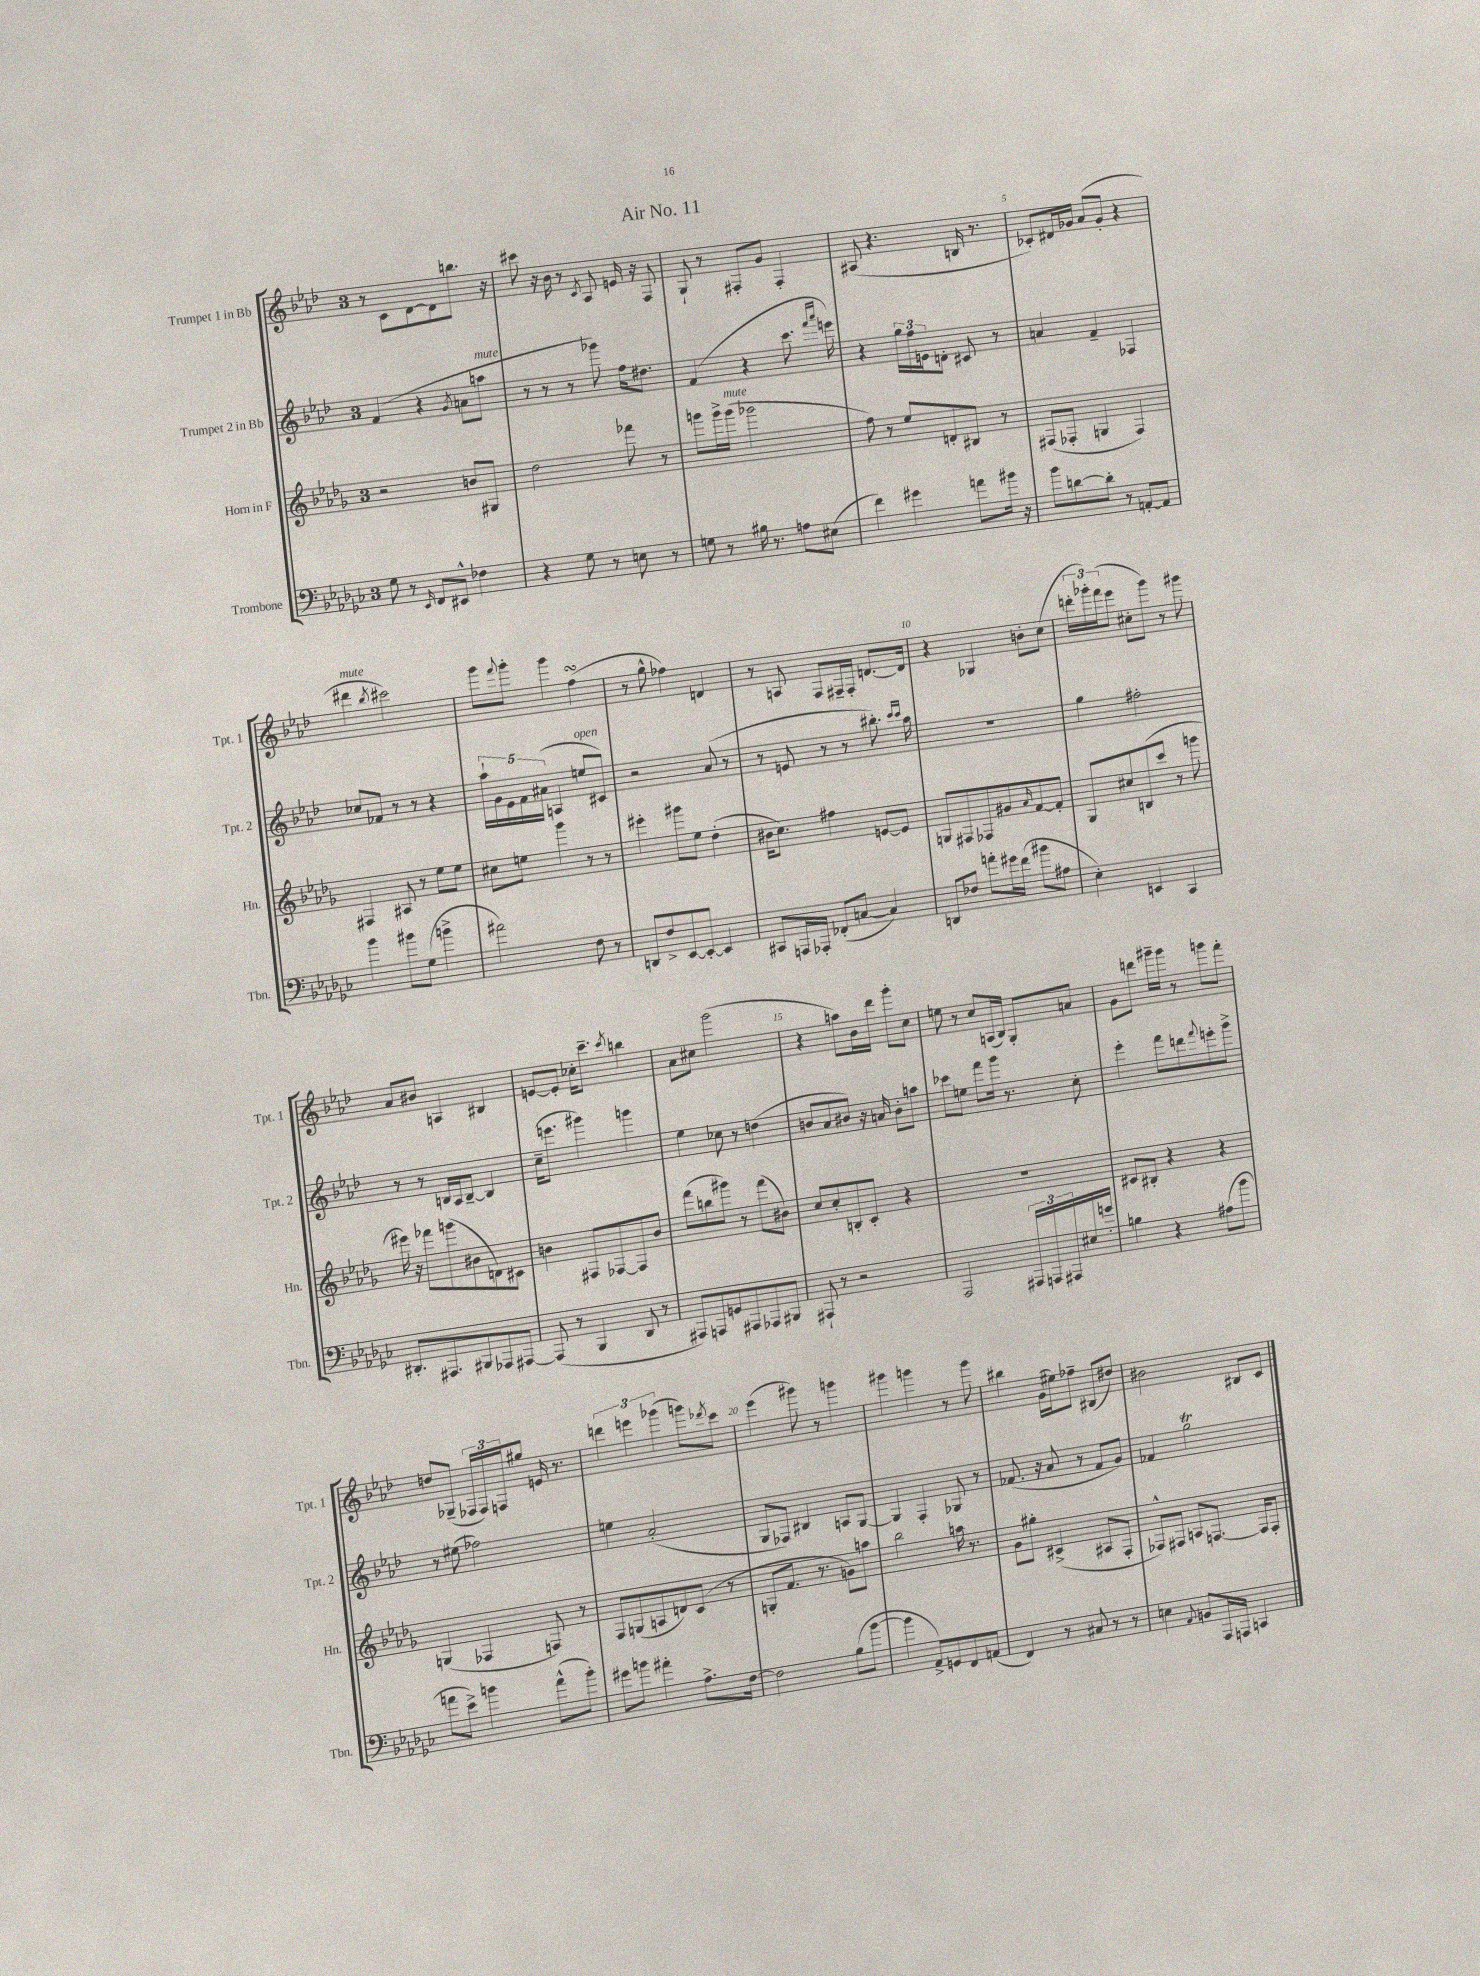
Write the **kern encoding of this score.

**kern	**kern	**kern	**kern
*part4	*part3	*part2	*part1
*staff4	*staff3	*staff2	*staff1
*I"Trombone	*I"Horn in F	*I"Trumpet 2 in Bb	*I"Trumpet 1 in Bb
*I'Tbn.	*I'Hn.	*I'Tpt. 2	*I'Tpt. 1
*clefF4	*clefG2	*clefG2	*clefG2
*k[b-e-a-d-g-c-]	*k[b-e-a-d-g-]	*k[b-e-a-d-]	*k[b-e-a-d-]
*M3/4	*M3/4	*M3/4	*M3/4
=1	=1	=1	=1
8G-\	2r	(4f/	8r
8r	.	.	8c\L
16qqEE-/	.	.	.
8FF/L	.	4r	[8d-\
8EE#X^^/J	.	.	8d-\]
.	.	8qg/	.
4F-X\	8bn/L	8an\L	8.bbn\J
!	!	!LO:TX:a:i:t=mute	!
.	8G#X/J	8aan\J	.
.	.	.	16r
=2	=2	=2	=2
4r	2dd-\	8r	8ccc#X\
.	.	8r	16r
.	.	.	16b-\
8G-\	.	8r	8r
.	.	.	8qc/
8r	.	8ggg-X\)	8A-/
8En\	8fff-X\	16ff\KL	16en/
.	.	8.dd#X\J	16r
8r	8r	.	8F/
=3	=3	=3	=3
8Gn\	8gggn\L	(4f/	8G`/
8r	16ggg^\L	.	8r
!	!LO:TX:a:i:t=mute	!	!
.	(16ggg\JJ	.	.
16B#X\	2ggg-X\	4r	8F#X'/L
8.r	.	.	.
.	.	.	8g/J
8An\L	.	8.ccc\	4F#'/
(8E#X\J	.	.	.
.	.	16qqfff/LL	.
.	.	16qqaaa-/JJ	.
.	.	16eeen\)	.
=4	=4	=4	=4
4f\)	8ff\)	4r	(8A#X/
.	8r	.	4.r
4g#X\	8ee-/L	24gg\LL	.
.	.	24ff\	.
.	.	24en\J	.
.	8dn'/	8dn'\J	.
8an\L	8B#X/J	8c#X/	16Bn/
.	.	.	8.r
16b#X\Jk	8r	8r	.
16r	.	.	.
=5	=5	=5	=5
8b-\L	(8F#X/L	4an/	8c-X'/L)
[8dn\	8F-X'/J	.	16d#X/L
.	.	.	16g-X/JJ
8d'\J]	4Gn/	4f~/	(8a-/L
8r	.	.	8g-'/J
[8AAn'/L	4F-/)	4F-X/	4r
8AA/J]	.	.	.
!!LO:LB:g=z
=6	=6	=6	=6
!	!	!	!LO:TX:a:i:t=mute
4b-\	4F#X/	8cc-X/L	4ddd#X\
.	.	8f-X/J	.
.	.	.	8qbb-/
8b#X\L	8A#X/	8r	2ccc#X\)
(8G-\J	8r	8r	.
4bn^\	8ee-\L	4r	.
.	8ee-\J	.	.
=7	=7	=7	=7
2a#X\)	8cc#X\L	20aa-`\LL	8ggg\L
.	.	20g\	.
.	.	20e-\	.
.	.	.	8qqfff/
.	8een\J	.	8ggg'\J
.	.	20f\	.
.	.	(20a#X\JJ	.
.	4ggg-\	4An/	4ggg\
!	!	!LO:TX:a:i:t=open	!
8F\	8r	8een/L	(4ffsSSS\
8r	8r	8c#X/J)	.
=8	=8	=8	=8
8DDn/L	4eee#X'\	2r	8r
8F^/	.	.	8gg^^\
[8EE-/	8ggg#X\L	.	4ff-X\)
8EE-'/J_	8ee-\J	.	.
4EE-/]	(4dd-'\	(8a-/	4dn/
.	.	8r	.
=9	=9	=9	=9
8CC#X/L	16b#X\KL	8r	8r
.	8.cc\J)	.	.
16AAAn/L	.	8en/	8An/
16AAA-X'/JJ	.	.	.
(8FF-X'/L	4ff#X\	8r	8F/L
[8Cn/J	.	8r	16F#X~/L
.	.	.	16F#'/JJ
4C/])	[8en/L	8.bb#X'\)	[8.dn/L
.	8e/J]	.	.
.	.	16qqccc/LL	.
.	.	16qqccc/JJ	.
.	.	16aa-\	16d/Jk]
=10	=10	=10	=10
8DDn/L	8Gn/L	2.r	4r
8F-X/J	8F#X/	.	.
8an'\L	8F-X/	.	4G-X/
16g#X\L	8g#X/	.	.
(16f\JJ	.	.	.
.	16qqa-/	.	.
8b#X\L	[8f/	.	8bn'\L
8A#X\J	8f'/J]	.	(8cc\J
=11	=11	=11	=11
4E-'\)	8G-/L	4gg\	24dddn'\LL
.	.	.	24ggg-X'\)
.	.	.	(24fff\J
.	8cc#X/	.	8eee-\J
4EEn/	(8Bn/	2ff#X'\	8cc#X'\L
.	8ccc/J	.	8ggg-\J)
4CC-/	8r	.	8r
.	8gggn\	.	8ggg#X\
!!LO:LB:g=z
=12	=12	=12	=12
8.DD#X'/L	16eee#X\)	8r	8a-/L
.	16r	.	.
.	8fff-X\L	8r	8b#X/J
8.AAA#X/	.	.	.
.	(8gggn\	16Bn/LL	4An/
.	.	16A-/J	.
8BBB#X/	8b#X\	[8B~/J	.
8AAA-X/	8dn\)	4B/]	4B#X/
[8AAA#X/J	8c#X\J	.	.
=13	=13	=13	=13
(8AAA#/]	4bn\	(16cc~\KL	[8en/L
.	.	8.eeen\J	.
8r	.	.	8e'/J]
4BBB-/	8F#X/L	4ggg#X\)	16cc-X'\KL
.	.	.	8.ccc~\J
.	[8F-X/	.	.
.	.	.	8qccc/
8DD-/	8F-/]	4gggn\	4bbn\
8r	8b/J	.	.
=14	=14	=14	=14
8AAA#X/L)	(8fff\L	4ee-\	8a-\L
8AAAn/	8bbn\	.	8cc#X\J
8GGn/	8ggg#X\J)	8cc-X\	(2ggg\
8AAA#X/	8r	8r	.
8AAA-X/	(8fff\L	(4ddn\	.
8BBB#X/J	8b#X\J)	.	.
=15	=15	=15	=15
8AAA#X`/	8cc/L	8bn/L	4r
8r	8cc'/	8a-/	.
2r	8Bn'/	8b#X/J)	8aan\L)
.	8c'/J	16r	16b-\L
.	.	16an/	16ddd-\JJ
.	4r	8b#'\L	8ggg'\L
.	.	8aan\J	8cc\J
=16	=16	=16	=16
2AAA-/	2.r	8ccc-X\L	8een\
.	.	8een\J	8r
.	.	8fff\L	8cc/L
.	.	16ggg\Jk	(16An/L
.	.	8.r	16B-/JJ)
24AAA#X/LL	.	.	8G'/L
24AAAn/	.	.	.
24AAA#X/	.	.	.
16E#X/	.	8cc'\	8an/J
16gn'/JJ	.	.	.
=17	=17	=17	=17
4Bn\	8c#X/L	4eee-'\	8g\L
.	8B#X'/J	.	8dddn\J
4r	4r	8fff\L	16ggg#X~\LL
.	.	.	16ggg#\JJ
.	.	8dddn\	8r
.	.	8qqfff/	.
(8A#X\L	4r	8eeen'\	8gggn\L
8b-\J	.	8ggg^\J	8fff'\J
!!LO:LB:g=z
=18	=18	=18	=18
8an\L	(4Gn/	8r	8ddn/L
8e-^\J)	.	(8ee#X\	(8G-X~/J
4bn\	4F-X/	2ff-X\)	24F-X/LL
.	.	.	24F-/)
.	.	.	24Fn/J
.	.	.	8gg#X/J
(8a^^\L	8Fn/)	.	16en/
.	.	.	8.r
8b'\J)	8r	.	.
=19	=19	=19	=19
8g#X\L	8F/L	4een\	6dddn\
8bn\J	(8Gn/	.	.
.	.	.	6eeen\
4a#X'\	8An/	(2a-'/	.
.	.	.	(6ggg-X\
.	8dn/)	.	.
8.A-^\L	(8c/J	.	8gggn\L)
.	.	.	8qddd-X/
.	8r	.	8ccc\J
[16F\Jk	.	.	.
=20	=20	=20	=20
2F\]	8Gn'/L	8G/L	(4eee-\
.	8.f/J	8F-X/J)	.
.	.	4B#X/	8ggg#X\)
.	8.r	.	.
.	.	.	8r
(8B-\L	8gn\L)	8An/L	4gggn\
[8b-\J	8aan\J	[8G/J	.
=21	=21	=21	=21
4b-\]	2bb-\	4G/]	4ggg#X\
8AA-^/L)	.	4F'/	4gggn\
8GGn/	.	.	.
8FF/	16aan\	8G-X/	8r
.	8.r	.	.
(8AAn/J	.	8r	8ggg\
=22	=22	=22	=22
4FF/)	8g-\L	(8.f-X/	4bb#X\
.	8gg#X'\J	.	.
.	.	16r	.
8r	(4c#X^/	8a-/	(16g\LL
.	.	.	16ee#X\J)
8C#X/	.	8r	8ff-X~\J
8r	8A#X/L	8f-/L	(8B#X/L
8r	8F'/J	8g/J)	8dd#X/J)
=23	=23	=23	=23
4En\	8F-X^^/L)	4f-X/	2b#X\
.	8F#X/J	.	.
8qqAA-/	.	.	.
8BBn/L	8An/L	2ggt\	.
16AAA-/L	[8.Fn/J	.	.
16AAAn/JJ	.	.	.
4CCn/	.	.	8B#X/L
.	16F/KL]	.	.
.	8F'/J	.	8c/J
==	==	==	==
*-	*-	*-	*-
